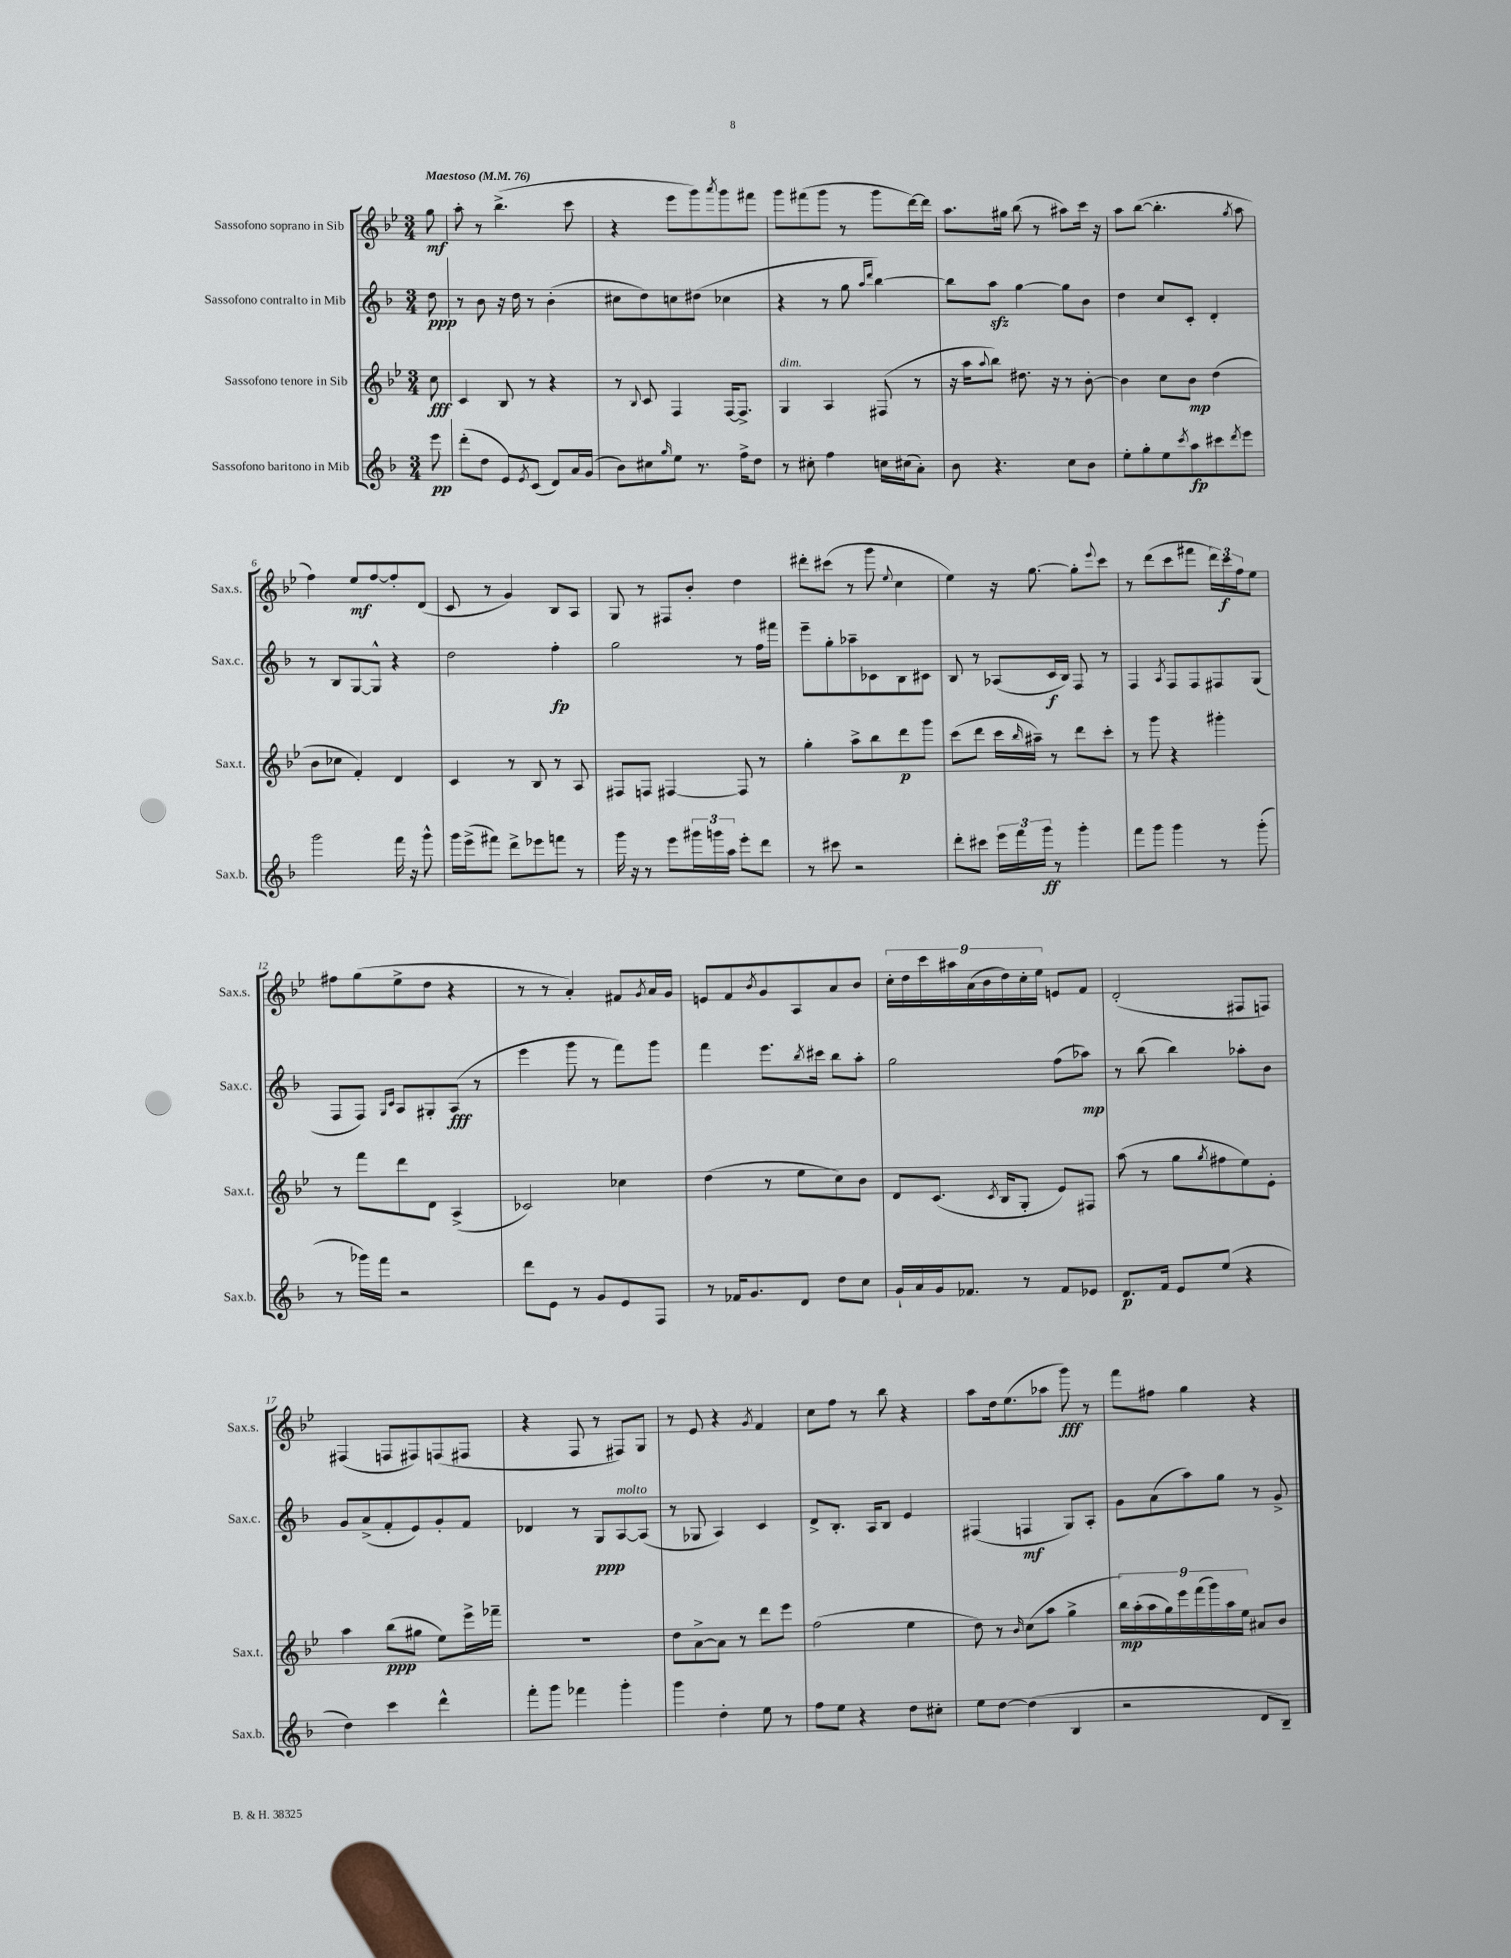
<<
\new StaffGroup <<
\new Staff = "s0" \with { instrumentName = "Sassofono soprano in Sib" shortInstrumentName = "Sax.s." } {
    \clef treble \key bes \major \numericTimeSignature \time 3/4 \partial 8 \tempo "Maestoso" 4 = 76
    g''8\mf |
    a''8-. r8 bes''4.->( c'''8 |
    r4 ees'''8 g'''8) \acciaccatura { a'''8 } g'''8 fis'''8 |
    g'''8 fis'''8( g'''8 r8 g'''8 d'''16~) d'''16 |
    a''8. gis''16 bes''8( r8 ais''8) c'''16 r16 |
    a''8 bes''8~( bes''4.-. \acciaccatura { g''8 } a''8 |
    f''4) ees''8\mf f''8~ f''8-. d'8( |
    c'8 r8 g'4) bes8 a8 |
    g8 r8 fis8 bes'8-. d''4 |
    dis'''8-. cis'''8( r8 g'''8 \appoggiatura { ees''8 } c''4 |
    ees''4) r16 g''8.~ g''8-. \appoggiatura { ees'''8 } c'''8 |
    r8 d'''8( c'''8 fis'''8 \tuplet 3/2 { d'''16) c'''16\f f''16 } ees''8 |
    fis''8 g''8( ees''8-> d''8 r4 |
    r8 r8 a'4-.) fis'8 \acciaccatura { g'8 } a'16 g'16 |
    e'8 f'8 \acciaccatura { bes'8 } g'8 a8 a'8 bes'8 |
    \tuplet 9/8 { c''16-. d''16 c'''16 ais''16 a'16( bes'16 d''16) c''16-. ees''16 } e'8 f'8 |
    d'2-.( fis8 f8) |
    fis4( f8 fis8) f8( fis8 |
    r4 f8 r8 fis8) g8 |
    r8 ees'8 r4 \acciaccatura { g'8 } f'4 |
    c''8 f''8 r8 bes''8 r4 |
    a''8 d''16 ees''8.( aes''8 g'''8\fff) r8 |
    f'''8 fis''8 g''4 r4 \bar "|." |
}
\new Staff = "s1" \with { instrumentName = "Sassofono contralto in Mib" shortInstrumentName = "Sax.c." } {
    \clef treble \key f \major \numericTimeSignature \time 3/4 \partial 8
    d''8\ppp |
    r8 bes'8 r16 d''16 r8 bes'4-.( |
    cis''8 d''8) c''8 dis''8( ces''4 |
    r4 r8 g''8 \grace { a''16 d'''16 } bes''4~) |
    bes''8 a''8\sfz g''4~ g''8 bes'8 |
    d''4 c''8 c'8-. d'4-. |
    r8 bes8 g8~ g8-^ r4 |
    d''2 f''4-.\fp |
    g''2 r8 f''16 fis'''16 |
    e'''8-- g''8-. aes''8-- ces'8 bes8 cis'8 |
    bes8 r8 aes8( c'16\f bes16) f8 r8 |
    f4 \acciaccatura { a8 } f8 f8 fis8 g8( |
    f8 f8) \grace { g16 c'16 } a8 gis8-. a8\fff( r8 |
    e'''4 g'''8 r8 f'''8) g'''8 |
    f'''4 e'''8. \acciaccatura { bes''8 } cis'''16 bes''8 a''8-. |
    g''2 f''8( aes''8\mp) |
    r8 bes''8( bes''4) aes''8-. bes'8 |
    g'8 a'8->( f'8-. e'8) g'8-. f'8 |
    des'4 r8 g8\ppp a8~^\markup { \italic "molto" } a8( |
    r8 ges8 a4) c'4 |
    d'8-> bes8.-. a16 bes8 e'4 |
    fis4( f4\mf g8) a8-. |
    g'8 a'8( a''8) g''8 r8 g'8-> \bar "|." |
}
\new Staff = "s2" \with { instrumentName = "Sassofono tenore in Sib" shortInstrumentName = "Sax.t." } {
    \clef treble \key bes \major \numericTimeSignature \time 3/4 \partial 8
    c''8\fff |
    c'4 bes8 r8 r4 |
    r8 \appoggiatura { bes8 } c'8 f4 f16~ f8.-> |
    g4^\markup { \italic "dim." } a4 fis8( r8 |
    r16 a''16 \appoggiatura { a''8 } bes''8) dis''8. r16 r8 bes'8~-. |
    bes'4 c''8 bes'8\mp d''4( |
    bes'8 ces''8 f'4-.) d'4 |
    c'4 r8 bes8 r8 a8 |
    fis8 f8 fis4~ fis8 r8 |
    g''4-. a''8-> bes''8 d'''8\p g'''8 |
    c'''8( d'''8 c'''16 \grace { bes''16 } ais''16--) r8 d'''8 c'''8-. |
    r8 g'''8 r4 gis'''4-. |
    r8 f'''8 d'''8 d'8 a4->( |
    ces'2) ces''4 |
    d''4( r8 ees''8 c''8) bes'8 |
    d'8 c'8.( \acciaccatura { c'8 } bes16 g8-. ees'8) fis8 |
    a''8( r8 g''8 \acciaccatura { g''8 } fis''8 ees''8) ees'8-. |
    a''4 bes''8\ppp( gis''8 ees''8) ees'''16-> fes'''16-- |
    R2. |
    d''8 a'8~-> a'8 r8 d'''8 ees'''8 |
    f''2( ees''4 |
    d''8) r8 \grace { bes'16 } c''8( a''8 g''4-> |
    \tuplet 9/8 { bes''16\mp) a''16-.( a''16 g''16) ees'''16 f'''16( g'''16) a''16 ees''16 } ais'8 bes'8 \bar "|." |
}
\new Staff = "s3" \with { instrumentName = "Sassofono baritono in Mib" shortInstrumentName = "Sax.b." } {
    \clef treble \key f \major \numericTimeSignature \time 3/4 \partial 8
    e'''8\pp |
    d'''8-.( d''8 e'8) \acciaccatura { e'8 } c'8( d'8) a'16 g'16( |
    bes'8) cis''8 \grace { g''16 } e''8 r8. f''16-> d''8 |
    r8 cis''8-. f''4 c''16 cis''16( a'8-.) |
    bes'8 r4. c''8 bes'8 |
    e''8-. g''8-. e''8 \acciaccatura { c'''8 } a''8\fp cis'''8 \acciaccatura { d'''8 } e'''8 |
    g'''2 f'''16 r16 g'''8-^ |
    g'''16 e'''16->( fis'''8) d'''8-> ees'''8 f'''8 r8 |
    g'''16 r16 r8 e'''8 \tuplet 3/2 { gis'''16 g'''16 a''16 } e'''8-. d'''8 |
    r8 cis'''8 r2 |
    d'''8-. cis'''8 \tuplet 3/2 { e'''16 f'''16 g'''16\ff } r8 g'''4-. |
    f'''8 g'''8 g'''4 r8 g'''8-.( |
    r8 ges'''16) f'''16 r2 |
    d'''8 e'8 r8 g'8 e'8 f8 |
    r8 fes'16 g'8. d'8 d''8 c''8 |
    g'16-! a'16 g'16 fes'8. r8 fes'8 ees'8 |
    d'8.\p f'16 e'8 e''8( r4 |
    d''4) c'''4 d'''4-^ |
    f'''8-. g'''8 fes'''4 g'''4-. |
    g'''4 d''4-. e''8 r8 |
    f''8 e''8 r4 d''8 cis''8-. |
    e''8 d''8~ d''4( bes4 |
    r2 d'8 bes8--) \bar "|." |
}
>>
>>
